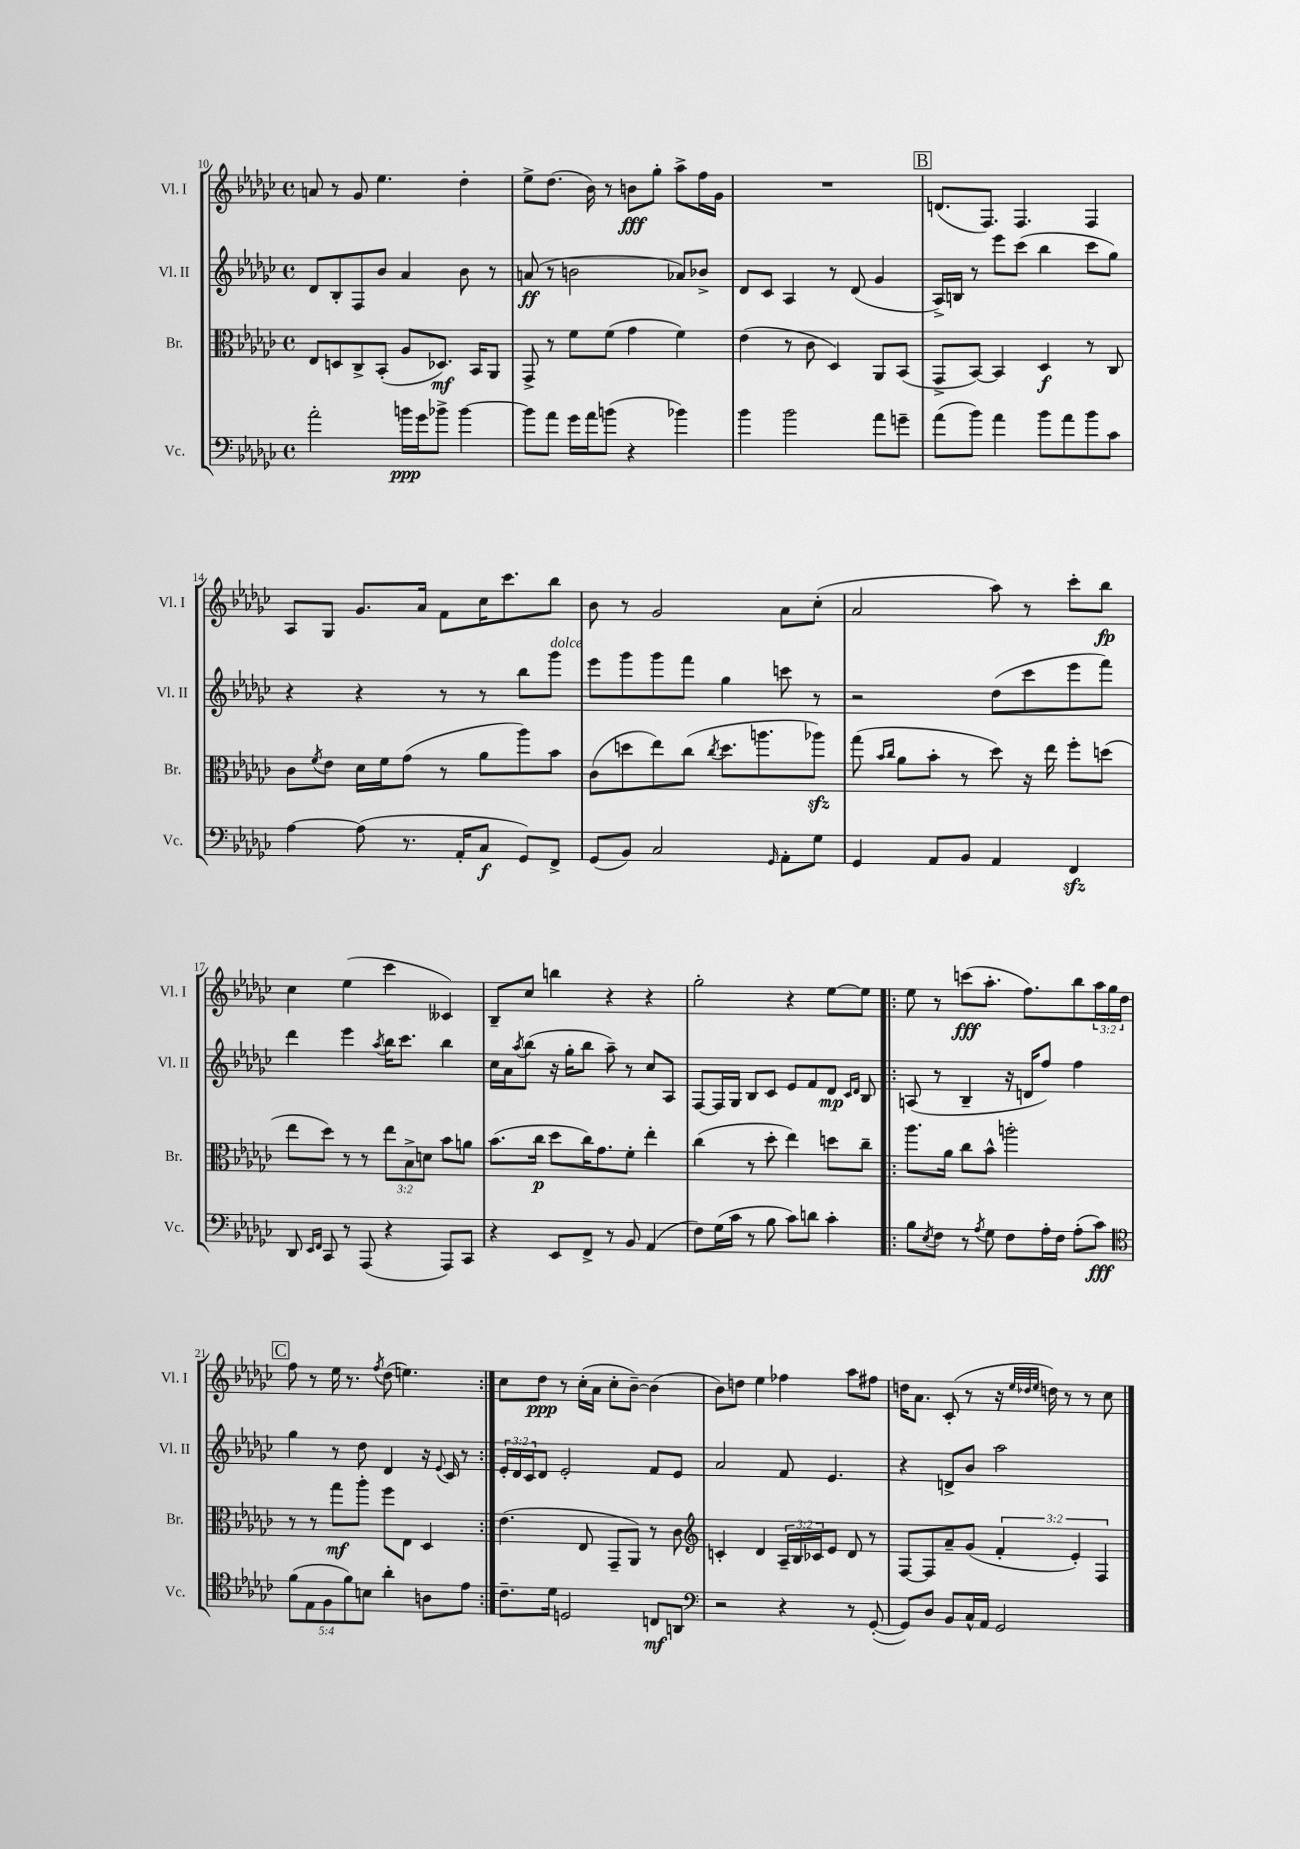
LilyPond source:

<<
\new StaffGroup <<
\new Staff = "s0" \with { instrumentName = "Vl. I" shortInstrumentName = "Vl. I" } {
    \clef treble \key ges \major \defaultTimeSignature \time 4/4 \override Staff.TupletNumber.text = #tuplet-number::calc-fraction-text
    a'8 r8 ges'8 ees''4. des''4-. |
    ees''8-> des''8.( bes'16) r8 b'8\fff ges''8-. aes''8-> f''16 ges'16 |
    R1 |
    \mark \markup { \box "B" } d'8.( f8.) f4. f4 |
    aes8 ges8 ges'8. aes'16 f'8 ces''16 ces'''8. bes''8 |
    bes'8 r8 ges'2 aes'8 ces''8-.( |
    aes'2 aes''8) r8 ces'''8-. bes''8\fp |
    ces''4 ees''4( ces'''4 ceses'4) |
    bes8-- ces''8 b''4 r4 r4 |
    ges''2-. r4 ees''8~ ees''8 |
    \repeat volta 2 { ees''8 r8 c'''8\fff( aes''8.-. f''8.) bes''8 \tuplet 3/2 { aes''16 ges''16 des''16 } |
    \mark \markup { \box "C" } f''8 r8 ees''16 r8. \acciaccatura { f''8 } des''8( e''4.) | }
    ces''8 des''8\ppp r8 ces''16-.( aes'16 ces''8-. bes'8~--) bes'4( |
    bes'8) d''8 ees''4 fes''4 aes''8 fis''8 |
    d''16 aes'8. ces'8-.( r8 r16 \grace { ees''32 des''32 ees''32 } d''16) r8 r8 ces''8 \bar "|." |
}
\new Staff = "s1" \with { instrumentName = "Vl. II" shortInstrumentName = "Vl. II" } {
    \clef treble \key ges \major \defaultTimeSignature \time 4/4 \override Staff.TupletNumber.text = #tuplet-number::calc-fraction-text
    des'8 bes8-. f8 bes'8 aes'4 bes'8 r8 |
    a'8\ff( r8 b'2 aes'8) bes'8-> |
    des'8 ces'8 aes4 r8 des'8( ges'4 |
    \mark \markup { \box "B" } aes16->) b16 r8 ees'''8 ces'''8( bes''4 ces'''8 ges''8) |
    r4 r4 r8 r8 bes''8 ges'''8^\markup { \italic "dolce" } |
    ees'''8 ges'''8 ges'''8 f'''8 ges''4 c'''8 r8 |
    r2 des''8( ces'''8 ees'''8 f'''8) |
    des'''4 ees'''4 \acciaccatura { aes''8 } bes''16 ces'''8. bes''4 |
    ces''16 aes'16 \acciaccatura { aes''8 } bes''8( r16 ges''16-. bes''8 aes''8--) r8 ces''8 aes8 |
    f8~ f16 ges16 bes8 ces'8 ees'8 f'8 des'8\mp \grace { ces'16 des'16 } bes8 |
    \repeat volta 2 { a8( r8 bes4-- r16 d'16 f''8) f''4 |
    \mark \markup { \box "C" } ges''4 r8 des''8 des'4 r16 \appoggiatura { ees'8 } ces'16 r8 | }
    \tuplet 3/2 { ees'16-. des'16 ces'16 } des'8 ees'2-. f'8 ees'8 |
    aes'2 f'8 ees'4. |
    r4 d'8-> bes'8 aes''2 \bar "|." |
}
\new Staff = "s2" \with { instrumentName = "Br." shortInstrumentName = "Br." } {
    \clef alto \key ges \major \defaultTimeSignature \time 4/4 \override Staff.TupletNumber.text = #tuplet-number::calc-fraction-text
    ees8 d8 ces8-> bes,8-.( aes8 des8.\mf) bes,16 aes,8 |
    ges,8-> r8 f'8 f'8( ges'4 f'4) |
    ees'4( r8 ces'8 des4) aes,8 bes,8( |
    \mark \markup { \box "B" } ges,8-> bes,8~) bes,4 des4\f r8 ces8 |
    ces'8 \acciaccatura { f'8 } ees'8 des'16 f'16 ges'8( r8 aes'8 aes''8) bes'8 |
    ces'8( d''8 ees''8) ces''8( \acciaccatura { ces''8 } d''8. a''8. aes''8\sfz) |
    ges''8( \grace { bes'16 ces''16 } aes'8 bes'8-. r8 des''8) r16 ees''16 f''8-. d''8( |
    ees''8 des''8) r8 r8 \tuplet 3/2 { ees''8 bes8-> d'8 } bes'8 a'8 |
    bes'8.( ces''16\p des''8 ces''16) ges'8. f'8-. ees''4-. |
    ces''4( r8 des''8-. ees''4) d''8 ces''8-- |
    \repeat volta 2 { aes''8. aes'16 ces''8 bes'8-^ a''2-. |
    \mark \markup { \box "C" } r8 r8 ges''8\mf aes''8-. f''8 ees8 des4 | }
    ees'4.( ees8 ges,8-- aes,8) r8 ces'8 |
    \clef treble c'4-. des'4 \tuplet 3/2 { aes16-- bes16 ces'16 } ees'8 des'8 r8 |
    f8~ f8 aes'8-- ges'8( \tuplet 3/2 { f'4-. ees'4-.) f4 } \bar "|." |
}
\new Staff = "s3" \with { instrumentName = "Vc." shortInstrumentName = "Vc." } {
    \clef bass \key ges \major \defaultTimeSignature \time 4/4 \override Staff.TupletNumber.text = #tuplet-number::calc-fraction-text
    aes'2-. b'16\ppp ges'16 bes'8-> bes'4~ |
    bes'8 aes'8 ges'16 aes'16 b'8( r4 bes'4) |
    bes'4 bes'2 aes'8 g'8-- |
    \mark \markup { \box "B" } aes'8( bes'8) aes'4 bes'8 aes'8 bes'8 ces'8 |
    aes4~ aes8( r8. aes,16-. ces8\f ges,8) f,8-> |
    ges,8( bes,8) ces2 \grace { ges,16 } aes,8-. ges8 |
    ges,4 aes,8 bes,8 aes,4 f,4\sfz |
    des,8 \grace { ees,16 f,16 } ces,8 r8 aes,,8( r4 aes,,8) ces,8 |
    r4 ees,8 f,8-> r8 bes,8 aes,4( |
    f8) ges16( ces'16 r8 bes8 ces'8) d'8 ces'4-. |
    \repeat volta 2 { bes8 \acciaccatura { ees8 } f8 r8 \acciaccatura { aes8 } ges8 f8 aes16-. f16 aes8-.( ces'8\fff) |
    \mark \markup { \box "C" } \clef tenor \tuplet 5/4 { f'8( ees8 f8 f'8) b8 } aes'4-. a8 ees'8 | }
    ces'8.-- des'16 d2 c8\mf a,8 |
    \clef bass r2 r4 r8 ges,8~-.( |
    ges,8) des8 bes,8 ces16-^ aes,16 ges,2 \bar "|." |
}
>>
>>
\layout { \context { \Score currentBarNumber = #10 } }
